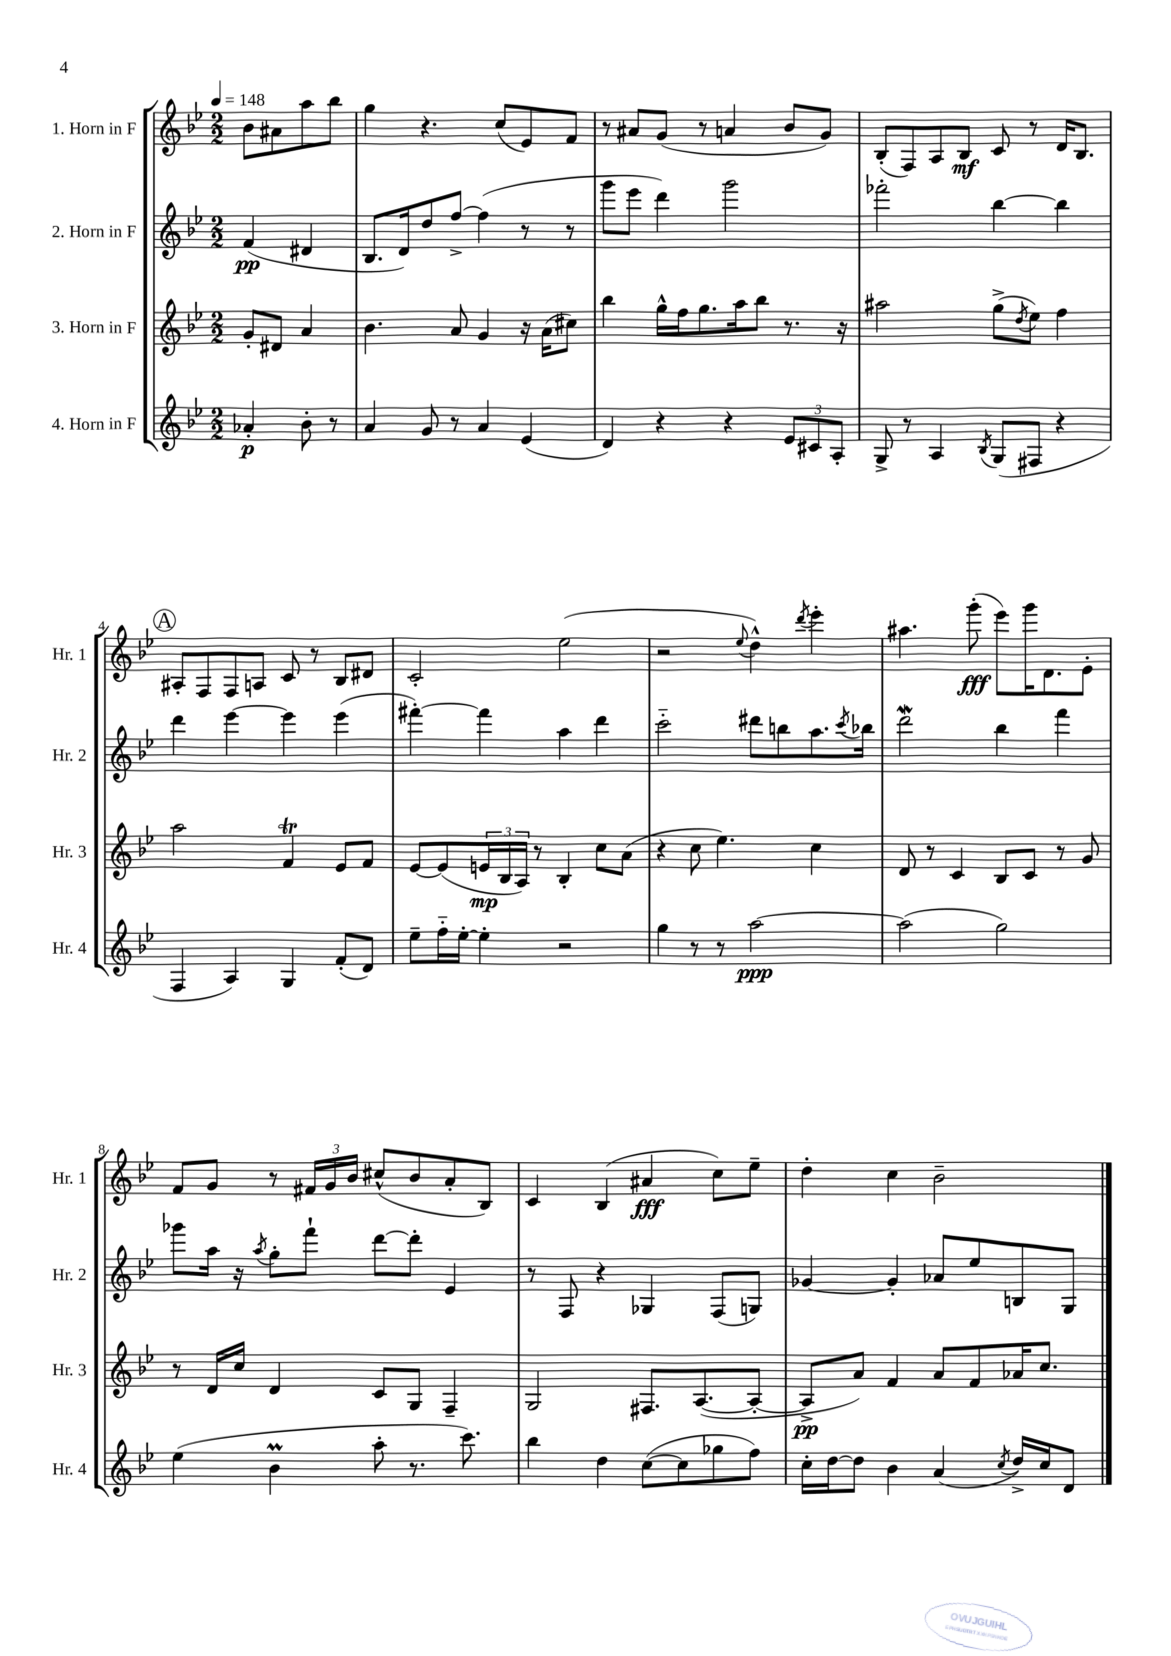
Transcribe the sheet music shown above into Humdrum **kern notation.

**kern	**kern	**kern	**kern
*staff4	*staff3	*staff2	*staff1
*clefG2	*clefG2	*clefG2	*clefG2
*k[b-e-]	*k[b-e-]	*k[b-e-]	*k[b-e-]
*M2/2	*M2/2	*M2/2	*M2/2
*MM148	*MM148	*MM148	*MM148
4a-'/	8g'/L	(4f/	8b-\L
.	8d#/J	.	8a#\
8b-'\	4a/	4d#/	8aa\
8r	.	.	8bb-\J
=	=	=	=
4a/	4.b-\	8.B-/L	4gg\
.	.	16d/k)	.
8g/	.	8dd/	4.r
8r	8a/	[8ff^/J	.
4a/	4g/	(4ff\]	.
.	.	.	(8cc/L
(4e-/	16r	8r	8e-/)
.	(16a\LK	.	.
.	8cc#\J)	8r	8f/J
=	=	=	=
4d/)	4bb-\	8ggg\L	8r
.	.	8eee-\J	8a#/L
4r	16gg^^\LL	4ddd\)	(8g/J
.	16ff\J	.	.
.	8.gg\	.	8r
4r	.	2ggg\	4a/
.	16aa\k	.	.
.	8bb-\J	.	.
12e-/L	8.r	.	8b-/L
12c#/	.	.	.
.	.	.	8g/J)
12A'/J	.	.	.
.	16r	.	.
=	=	=	=
8G^/	2aa#\	2fff-'\	(8B-'/L
8r	.	.	8F/)
4A/	.	.	8A/
.	.	.	8B-/J
8qB-/	.	.	.
(8G/L	(8gg^\L	[4bb-\	8c/
.	8qdd/	.	.
8F#/J	8ee-\J)	.	8r
4r	4ff\	4bb-\]	16d/LK
.	.	.	8.B-/J
=	=	=	=
4F/	2aa\	4ddd\	8A#'/L
.	.	.	8F/
4A/)	.	[4eee-\	8F/
.	.	.	8A/J
4G/	4f/	4eee-\]	8c/
.	.	.	8r
(8f'/L	8e-/L	(4eee-\	8B-/L
8d/J)	8f/J	.	8d#/J
=	=	=	=
8ee-~\L	[8e-/L	[4fff#'\)	2c'/
16ff'~\L	(8e-/]	.	.
[16ee-'\JJ	.	.	.
4ee-'\]	24e/L	4fff#\]	.
.	24B-/	.	.
.	24A/JJ)	.	.
.	8r	.	.
2r	4B-'/	4aa\	(2ee-\
.	8cc\L	4ddd\	.
.	(8a\J	.	.
=	=	=	=
4gg\	4r	2ccc'~\	2r
8r	8cc\	.	.
8r	4.ee-\)	.	.
.	.	.	8qqee-/
[2aa\	.	8ddd#\L	4dd^^\)
.	.	8bb\	.
.	.	.	8qddd/
.	4cc\	8.aa\	4eee-'\
.	.	8qccc/	.
.	.	16bb-\Jk	.
=	=	=	=
(2aa\]	8d/	2ddd\	4.aa#\
.	8r	.	.
.	4c/	.	.
.	.	.	(8ggg'\
2gg\)	8B-/L	4bb-\	8eee-\L)
.	8c/J	.	16ggg\K
.	.	.	8.d\
.	8r	4fff\	.
.	8g/	.	8e-'\J
=	=	=	=
(4ee-\	8r	8ggg-\L	8f/L
.	16d/LL	16aa\Jk	8g/J
.	16cc/JJ	16r	.
.	.	8qaa/	.
4b-\	4d/	8gg'\L	8r
.	.	8fff`\J	24f#/LL
.	.	.	24g/
.	.	.	24b-/JJ
8aa'\	8c/L	[8ddd\L	(8cc#^^/L
8.r	8G/J	8ddd'\]J	8b-/
.	4F~/	4e-/	8a'/
8.ccc\)	.	.	.
.	.	.	8B-/J)
=	=	=	=
4bb-\	2G/	8r	4c/
.	.	8F/	.
4dd\	.	4r	(4B-/
([8cc\L	8.F#/L	4G-/	4a#/
8cc\]	.	.	.
.	([8.A/	.	.
8gg-\	.	(8F/L	8cc\L)
8ff\J)	8A'/_J	8G/J)	8ee-~\J
=	=	=	=
16cc'\LL	8A^/]L	[4g-/	4dd'\
[16dd\J	.	.	.
8dd\]J	8a/J)	.	.
4b-\	4f/	4g-'/]	4cc\
(4a/	8a/L	8a-/L	2b-~\
.	8f/	8ee-/	.
8qcc/	.	.	.
16dd^/LL)	16a-/K	8B/	.
16cc/J	8.cc/J	.	.
8d/J	.	8G/J	.
==	==	==	==
*-	*-	*-	*-
